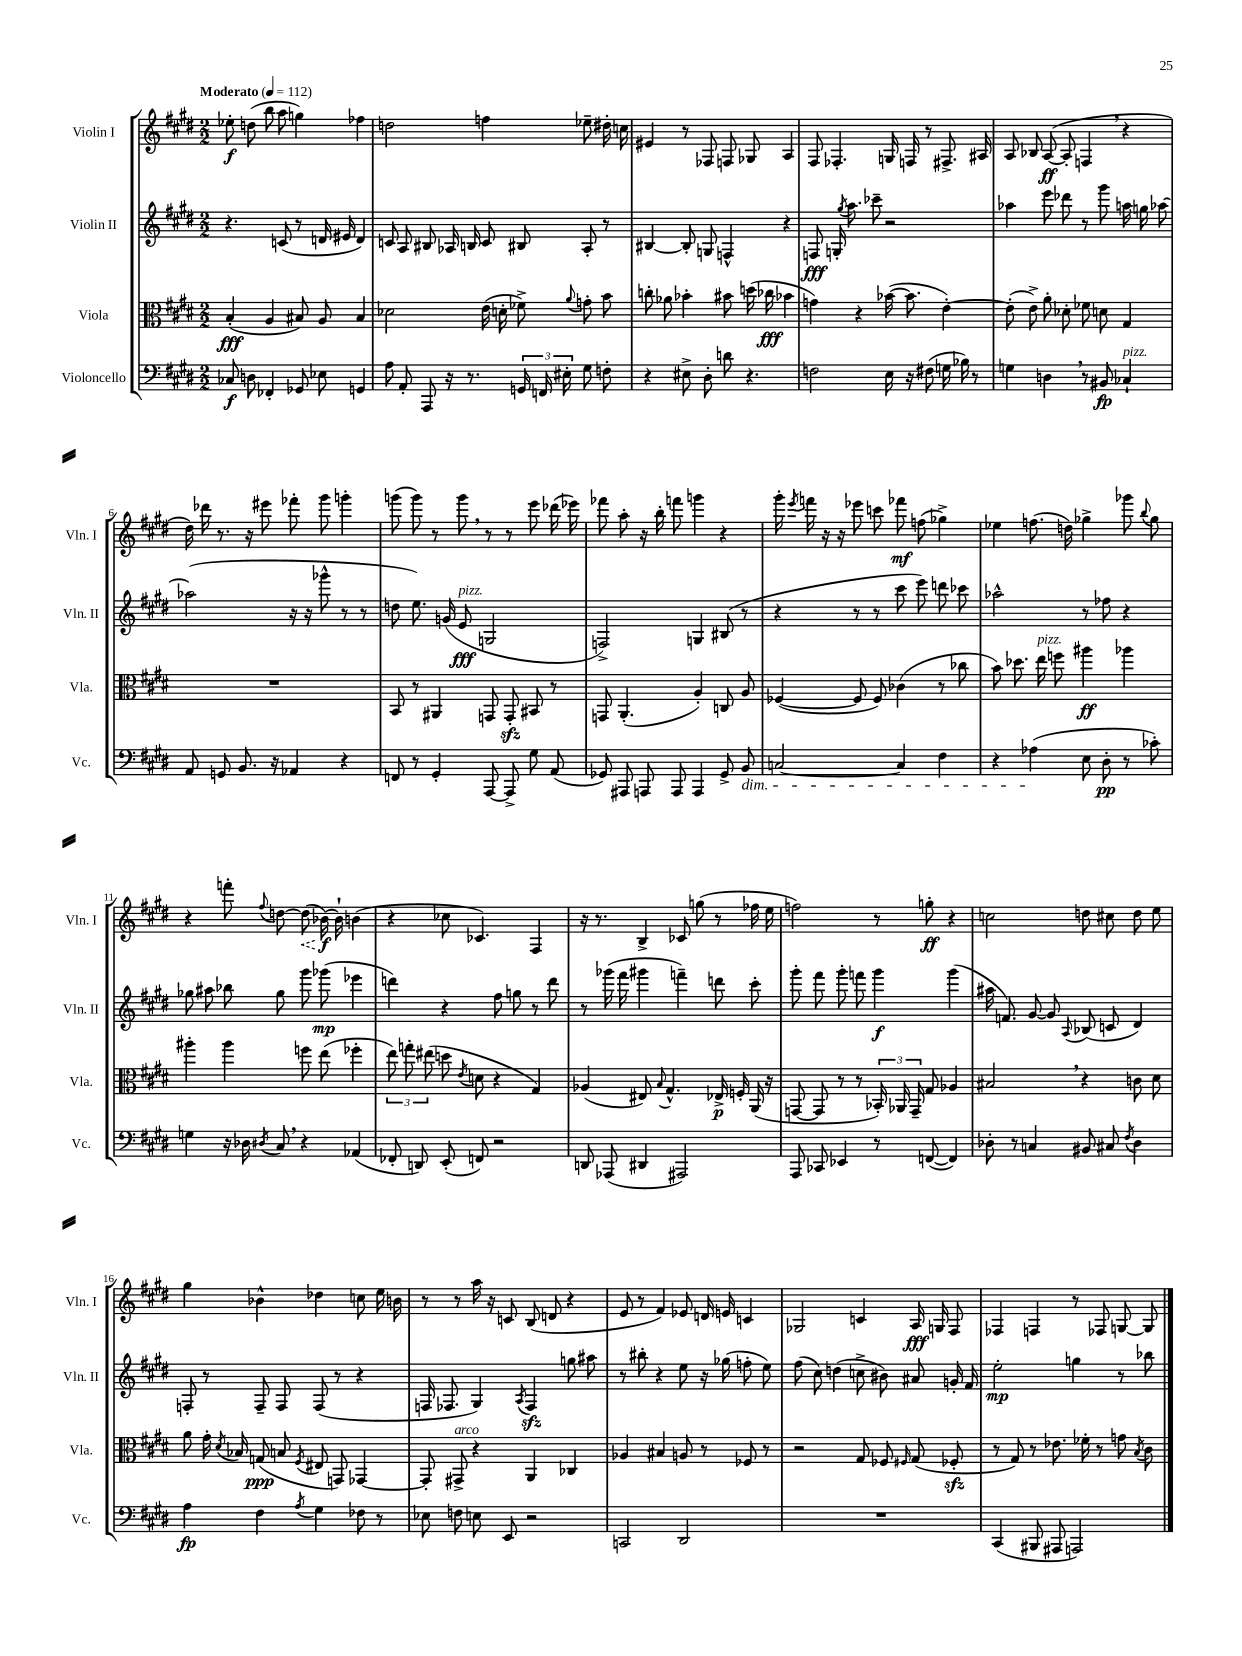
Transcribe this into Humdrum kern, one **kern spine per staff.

**kern	**kern	**kern	**kern
*staff4	*staff3	*staff2	*staff1
*clefF4	*clefC3	*clefG2	*clefG2
*k[f#c#g#d#]	*k[f#c#g#d#]	*k[f#c#g#d#]	*k[f#c#g#d#]
*M2/2	*M2/2	*M2/2	*M2/2
*MM112	*MM112	*MM112	*MM112
8C-/	(4B'/	4.r	8ee-'\
8D\	.	.	(8dd\
4FF-'/	4A/	.	8bb\
.	.	(8c/	8aa\
8GG-/	8B#/)	8r	4gg\)
8E-\	8A/	16d/	.
.	.	16e#/	.
4GG/	4B#/	4d/)	4ff-\
=	=	=	=
8A\	2d-\	8c/	2dd\
8AA'/	.	8A/	.
8AAA/	.	8B#/	.
16r	.	16A-/	.
8.r	.	16B/	.
.	(16e\	8c/	4ff\
.	16d'\	.	.
24GG/	8f-^\)	8B#/	.
24FF/	.	.	.
24E#'\	.	.	.
.	8qqa/	.	.
8G#\	8g'\	8A-'/	8ee-~\
8F'\	8b\	8r	16dd#'\
.	.	.	16cc\
=	=	=	=
4r	8cc'\	[4B#/	4e#/
.	8a-\	.	.
8E#^\	4b-'\	8B#'/]	8r
8D#'\	.	8G/	8F-/
8d\	8b#\	4F^^/	8F/
4.r	(16dd\	.	8G-/
.	16cc-\	.	.
.	4b-\	4r	4A/
=	=	=	=
2F\	4g\)	8F/	8F#/
.	.	16G'/	4.F-'/
.	.	8qgg#/	.
.	.	8.aa\	.
.	4r	.	.
.	.	8ccc-~\	.
16E\	([16b-\	2r	16G/
16r	8.b-\]	.	16F/
(8F#\	.	.	8r
16G\	[4e'\)	.	8.F#^/
16B-\)	.	.	.
8r	.	.	.
.	.	.	16A#/
=	=	=	=
4G\	(8e'\]	4aa-\	8A/
.	8e^\)	.	8B-/
4D\	8a'\	8eee\	([8A/
.	8d-'\	8ddd-\	8A'/]
8r	8f-\	8r	4F/
8BB#/	8d\	8ggg#\	.
4C-`/	4G#/	16aa\	4r
.	.	16gg\	.
.	.	[8aa-\	.
=	=	=	=
8AA/	1r	(2aa-\]	16dd#\)
.	.	.	16ddd-\
8GG/	.	.	8.r
8.BB/	.	.	.
.	.	.	16r
.	.	.	8eee#\
16r	.	.	.
4AA-/	.	16r	8fff-'\
.	.	16r	.
.	.	8ggg-^^\	8ggg#\
4r	.	8r	4ggg'\
.	.	8r	.
=	=	=	=
8FF/	8BB/	8dd\	(8ggg\
8r	8r	8.ee\)	8ggg\)
4GG#'/	4AA#/	.	8r
.	.	(16g/	.
.	.	8e/	8ggg\
[8AAA/	8GG/	2G/	8r
8AAA^/]	8GG'/	.	8r
8G#\	8BB#/	.	8eee\
(8AA/	8r	.	(16ddd-\
.	.	.	16eee-\)
=	=	=	=
8GG-/)	8GG/	2F^/)	8fff-\
8AAA#/	(4.AA'/	.	8aa'\
8AAA/	.	.	16r
.	.	.	16bb'\
8AAA/	.	.	8fff\
4AAA/	4A'/)	4G/	4ggg\
8GG-^/	8C/	(8B#/	4r
8BB/	8A/	8r	.
=	=	=	=
[2C/	([4F-/	4r	16ggg#'\
.	.	.	8qeee/
.	.	.	16fff\
.	.	.	16r
.	.	.	16r
.	8F-/]	8r	8eee-\
.	8F-/)	8r	8ccc\
4C/]	(4c-\	8ccc#\	8fff-\
.	.	8eee\)	(8ff\
4F#\	8r	8ddd\	4gg-^\)
.	8cc-\	8ccc-\	.
=	=	=	=
4r	8b\)	2aa-^^\	4ee-\
.	8.dd-\	.	.
(4A-\	.	.	(8.ff\
.	16ee\	.	.
.	8ff\	.	.
.	.	.	16dd\)
8E\	4aa#\	8r	4gg-^\
8D#'\	.	8ff-\	.
8r	4aa-\	4r	8ggg-\
.	.	.	8qqbb/
8c-'\)	.	.	8gg-\
=	=	=	=
4G\	4aa#'\	8gg-\	4r
.	.	8aa#\	.
16r	4aa#\	8bb-\	8fff'\
16D-\	.	.	.
8qD#/	.	.	8qqff#/
8C#/	.	8gg-\	[8dd\
4r	8ff\	8ggg#\	(8dd\]
.	(8ee\	(8ggg-\	[16b-\)
.	.	.	16b-`\]
(4AA-/	4ff-'\	4eee-\	(4b\
=	=	=	=
8FF-'/	12ee\)	4ddd\)	4r
.	12gg'\	.	.
8DD/)	.	.	.
.	(12ee#\	.	.
(8EE'/	8dd\	4r	8cc-\
.	8qe/	.	.
8FF/)	8d\	.	4.c-/)
2r	4r	8ff#\	.
.	.	8gg\	.
.	4G#/)	8r	4F#/
.	.	8ddd\	.
=	=	=	=
8DD/	(4A-/	8r	16r
.	.	.	8.r
(8AAA-/	.	(16ggg-\	.
.	.	16fff#\	.
4DD#/	8E#/)	4ggg#\	4B^/
.	8qqB/	.	.
.	4.G#^^/	.	.
2AAA#/)	.	4fff~\)	8c-/
.	.	.	(8gg\
.	16E-^/	8ddd\	8r
.	16F'/	.	.
.	(16AA/	8ccc#'\	16ff-\
.	16r	.	16ee\
=	=	=	=
8AAA/	[8GG/	8ggg#'\	2ff\)
8CC-/	8GG/]	8fff#\	.
4EE-/	8r	8ggg#'\	.
.	8r	8fff\	.
8r	24BB-'/)	4ggg#\	8r
.	24AA-/	.	.
.	24GG~/	.	.
([8FF/	8G#/	.	8gg'\
4FF/])	4A-/	(4ggg#\	4r
=	=	=	=
8D-'\	2B#/	16aa#\	2cc\
.	.	8.f/)	.
8r	.	.	.
4C/	.	[8g#/	.
.	.	8g#/]	.
.	.	8qqA/	.
8BB#/	4r	(8B-/	8dd\
8C#/	.	8c/	8cc#\
8qF#/	.	.	.
4D-\	8c\	4d#/)	8dd\
.	8d#\	.	8ee\
=	=	=	=
4A\	8a\	8F'/	4gg#\
.	16g#'\	8r	.
.	8qd#/	.	.
.	16B-/	.	.
4F#\	(8G/	8F~/	4b-^^\
.	8B/	8F/	.
8qA/	8qF#/	.	.
4G#\	8E#/	(8F/	4dd-\
.	8GG/)	8r	.
8F-\	[4GG-/	4r	8cc\
8r	.	.	16ee\
.	.	.	16b\
=	=	=	=
8E-\	8GG-'/]	16F/	8r
.	.	8.F-/	.
8F\	8GG#^/	.	8r
8E\	4r	4G#/)	16aa\
.	.	.	16r
8EE/	.	.	8c/
.	.	8qA/	.
2r	4AA/	4F-/	(8B/
.	.	.	8d/
.	4C-/	8gg\	4r
.	.	8aa#\	.
=	=	=	=
2CC/	4A-/	8r	8e/
.	.	8bb#'\	8r
.	4B#/	4r	4f#/)
2DD#/	8A/	8ee\	8e-/
.	8r	16r	16d/
.	.	(16gg-\	16e/
.	8F-/	8ff'\	4c/
.	8r	8ee\)	.
=	=	=	=
1r	2r	(8ff#\	2G-/
.	.	8cc#\)	.
.	.	(4dd\	.
.	8G#/	8cc^\	4c/
.	8F-/	8b#\)	.
.	16qqF#/	.	.
.	(8G#/	8a#/	16A/
.	.	.	16G/
.	8F-'/	16g'/	8F#/
.	.	16f#/	.
=	=	=	=
(4CC#/	8r	2ee'\	4F-/
.	8G#/)	.	.
8BBB#/	8r	.	4F/
8AAA#/	8.e-\	.	.
2AAA/)	.	4gg\	8r
.	16f-'\	.	.
.	8r	.	8F-/
.	8g\	8r	[8G/
.	8qB/	.	.
.	8c#\	8bb-\	8G/]
==	==	==	==
*-	*-	*-	*-
